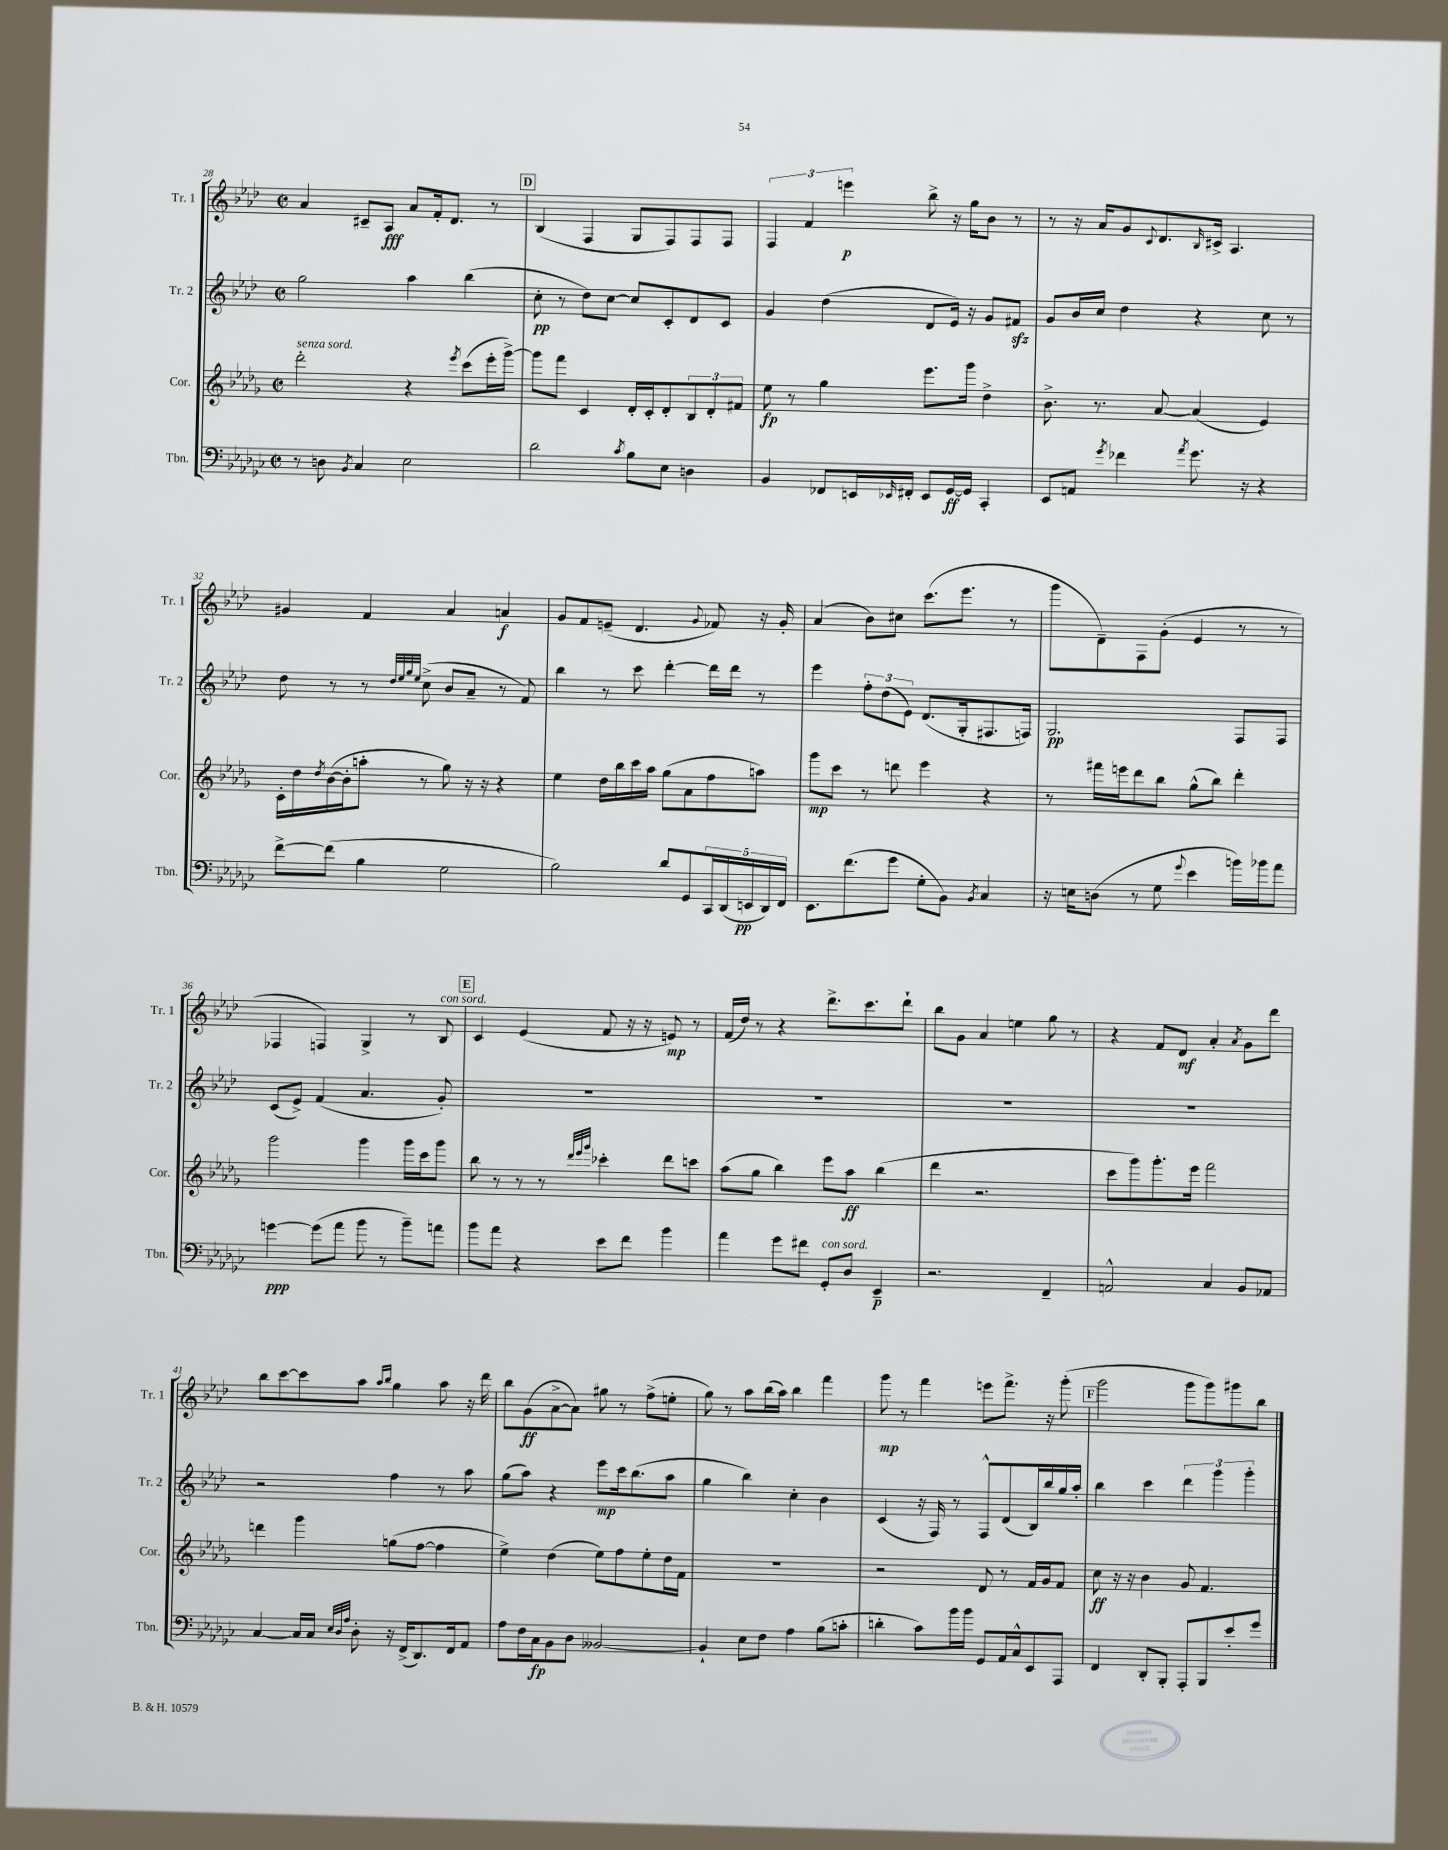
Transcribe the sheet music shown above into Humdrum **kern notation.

**kern	**kern	**kern	**kern
*staff4	*staff3	*staff2	*staff1
*clefF4	*clefG2	*clefG2	*clefG2
*k[b-e-a-d-g-c-]	*k[b-e-a-d-g-]	*k[b-e-a-d-]	*k[b-e-a-d-]
*M2/2	*M2/2	*M2/2	*M2/2
*met(c|)	*met(c|)	*met(c|)	*met(c|)
8r	2ddd-'\	2gg\	4a-/
8D\	.	.	.
8qBB-/	.	.	.
4C-/	.	.	8c#~/L
.	.	.	8A-/J
2E-\	4r	4aa-\	8a-/L
.	.	.	16f'/k
.	.	.	8.d-/J
.	8qeee-/	.	.
.	(8ccc\L	(4bb-\	.
.	16eee-'\L	.	8r
.	[16ggg-^\JJ)	.	.
=	=	=	=
2d-\	8ggg-\]L	8cc'\	(4B-/
.	8fff\J	8r	.
.	4c/	8dd-\L)	4F/
.	.	[8cc\J	.
8qc-/	.	.	.
8B-\L	16d-'/LL	8cc/]L	8G/L
.	16c'/J	.	.
8E-\J	8d-'/	8c'/	8F/)
4D\	12B-/	8d-/	8F/
.	12d-'/	.	.
.	.	8c/J	8F/J
.	12f#/J	.	.
=	=	=	=
4BB-/	8ee-\	4g/	6F/
.	8r	.	.
.	.	.	6f/
8FF-/L	4gg-\	(4dd-\	.
.	.	.	6eee\
16EE/L	.	.	.
16qqEE-/	.	.	.
16FF#'/JJ	.	.	.
8EE-/L	8.eee-\L	8d-/L	8bb-^\
[16GG-/L	.	16e-/Jk)	16r
16GG-/]JJ	16ggg-\Jk	16r	16gg\LK
4CC-'/	4dd-^\	8g/L	8b-\J
.	.	8f#/J	8r
=	=	=	=
8EE-/L	8.b-^\	8g/L	8r
8AA/J	.	16b-/L	16r
.	8.r	16cc/JJ	16a-/LK
8qg-/	.	.	.
4f-\	.	4dd-\	8g/
.	.	.	8qqc/
.	[8a-/	.	8.d-/
8qa-/	.	.	.
8.g-\	(4a-/]	4r	.
.	.	.	16qqB-/
.	.	.	16c#^/Jk
.	.	.	4.A-/
16r	.	.	.
4r	4e-/)	8cc\	.
.	.	8r	.
=	=	=	=
[8f^\L	16c'\LL	8dd-\	4g#/
.	16dd-\	.	.
.	8qdd-/	.	.
(8f\]J	([16b-\	8r	.
.	16b-'\]J	.	.
4B-\	8aa'\J	8r	4f/
.	.	32qqdd-/LLL	.
.	.	32qqee-/	.
.	.	32qqgg/	.
.	.	32qqee-/JJJ	.
.	8r	(8cc^\	.
2G-\	8gg-\)	8b-/L	4a-/
.	16r	8a-~/J	.
.	16r	.	.
.	4r	8r	4a/
.	.	8f/)	.
=	=	=	=
2B-\)	4ee-\	4bb-\	8g/L
.	.	.	8f/
.	16dd-\LL	8r	(8e~/J
.	16bb-\	.	.
.	16ccc\	8ccc\	4.d-/
.	16aa-\JJ	.	.
8d-/L	(8gg-\L	[4ddd-'\	.
8GG-/	8a-\	.	.
.	.	.	8qqg/
20CC-/L	8ff\	16ddd-\]LL	8f-/)
(20DD-/	.	.	.
.	.	16ddd-\JJ	.
20EE/	.	.	.
.	8aa\J)	8r	16r
20DD-/)	.	.	.
.	.	.	16g'/
20FF/JJ	.	.	.
=	=	=	=
8.EE-\L	8ggg-\L	4eee-\	(4a-/
.	8ccc\J	.	.
(8.f\	.	.	.
.	8r	12ff'\L	8b-\L)
.	.	(12dd-\	.
8g-\J	8ddd\	.	8cc#\J
.	.	12e-\J)	.
8G-'\L	4eee-\	(8.d-/L	(8.ccc\L
8BB-\J)	.	.	.
.	.	16G'/k	8.eee-\J
8qBB-/	.	.	.
4C-/	4r	8.F#/	.
.	.	.	8r
.	.	16F/Jk)	.
=	=	=	=
16r	8r	2.G/	8ggg\L
16E\LK	.	.	.
(8D\J	16fff#\LL	.	8d-~\)
.	16eee\J	.	.
8r	8ddd-\	.	8F\
8G-\	8bb-\J	.	(8g'\J
8qqg-/	.	.	.
4e-\	(8gg-^^\L	.	4e-/
.	8bb-\J)	.	.
16b\LL)	4ddd-'\	8F/L	8r
16b-\J	.	.	.
8a-\J	.	8F/J	8r
=	=	=	=
[4g\	2ggg-\	(8c/L	4F-/
.	.	8e-^/J)	.
(8g\]L	.	(4f/	4F/)
8a-\J	.	.	.
8b-\	4ggg-\	4.a-/	4G^/
8r	.	.	.
8b-~\L)	16ggg-\LL	.	8r
.	16ccc\J	.	.
8a\J	8ggg-\J	8g'/)	8B-/
=	=	=	=
8b-\L	8bb-\	1r	4c/
8a-\J	8r	.	.
4r	8r	.	(4e-/
.	8r	.	.
.	32qqddd-/LLL	.	.
.	32qqeee-/	.	.
.	32qqggg-/JJJ	.	.
8e-\L	4ccc-'\	.	8f/
8f\J	.	.	16r
.	.	.	16r
4b-\	8ddd-\L	.	8e/)
.	8ccc\J	.	8r
=	=	=	=
4a-\	(8aa-\L	1r	(16f/LL
.	.	.	16dd-/JJ)
.	8gg-\J	.	8r
8g-\L	4bb-\)	.	4r
8f#\J	.	.	.
8GG-'/L	8eee-\L	.	8.ddd-^\L
8D-/J	8aa-\J	.	.
.	.	.	8.ccc\
4EE-~/	(4bb-\	.	.
.	.	.	8ddd-`\J
=	=	=	=
2.r	4ddd-\	1r	8bb-\L
.	.	.	8g\J
.	2.r	.	4a-/
.	.	.	4ee\
4FF~/	.	.	8gg\
.	.	.	8r
=	=	=	=
2AA^^/	8ccc\L	1r	4r
.	8ggg-\)	.	.
.	8.ggg-'\	.	8f/L
.	.	.	8d-/J
.	16eee-\Jk	.	.
4C-/	2fff\	.	4a-'/
.	.	.	8qa-/
8BB-/L	.	.	8g\L
8AA-/J	.	.	8ddd-\J
=	=	=	=
[4C-/	4ddd\	2r	8bb-\L
.	.	.	[8ccc\
16C-/]LL	4ggg-\	.	8ccc\]
16C-/JJ	.	.	.
32qqE-/LLL	.	.	.
32qqD-/	.	.	.
32qqA-/JJJ	.	.	.
8D-'\	.	.	8aa-\J
.	.	.	16qqaa-/LL
.	.	.	16qqbb-/JJ
16r	(8gg\L	4ff\	4gg\
(16FF^/LK	.	.	.
8.DD-/)	[8ff\J	.	.
.	4ff\]	8r	8aa-\
16FF/k	.	.	.
8AA-/J	.	8aa-\	16r
.	.	.	16ddd-\
=	=	=	=
8A-\L	4ee-^\)	(8gg\L	8bb-\L
16F\L	.	8aa-\J)	(8g\
16C-\J	.	.	.
8BB-\	(4dd-\	4r	[8a-^\
8D-\J	.	.	8a-\]J)
[2BB--/	8ee-\L)	8eee-\L	8gg#\
.	8ff\	16ccc\k	8r
.	.	(8.bb-\	.
.	8ee-'\	.	(8ff^\L
.	16dd-\L	8aa-\J	8ee'\J
.	16f\JJ	.	.
=	=	=	=
4BB--`/]	1r	4gg\	8gg\)
.	.	.	8r
8E-\L	.	4bb-\)	8aa-\L
8F\J	.	.	(16bb-\L
.	.	.	16aa-\JJ)
4A-\	.	4cc'\	4bb-\
(8B-\L	.	4b-\	4fff\
8c'\J	.	.	.
=	=	=	=
4d'\	2r	(4c/	8ggg\
.	.	.	8r
8c-\L)	.	16r	4fff\
.	.	16F/)	.
16b-\L	.	8r	.
16b-\JJ	.	.	.
8GG-/L	8d-/	8F^^/L	8eee\L
16AA-/L	8r	(8d-/	8.fff^\J
16C-^^/J	.	.	.
8EE-/	16f/LL	16B-/L)	.
.	16g-/J	16bb-/	16r
8AAA-/J	8f/J	16gg/	(8ggg'\
.	.	16aa-'/JJ	.
=	=	=	=
4FF/	8cc\	4bb-\	2ggg\
.	16r	.	.
.	16r	.	.
8DD-'/L	4b-\	4ccc\	.
8BBB-'/J	.	.	.
8AAA-'/L	8g-/	6ddd-\	8ggg\L
8BBB-/	4.f/	.	8ggg\)
.	.	6ggg\	.
8e-'/	.	.	8ggg#\
.	.	6ggg'\	.
8g-/J	.	.	8bb-\J
==	==	==	==
*-	*-	*-	*-
